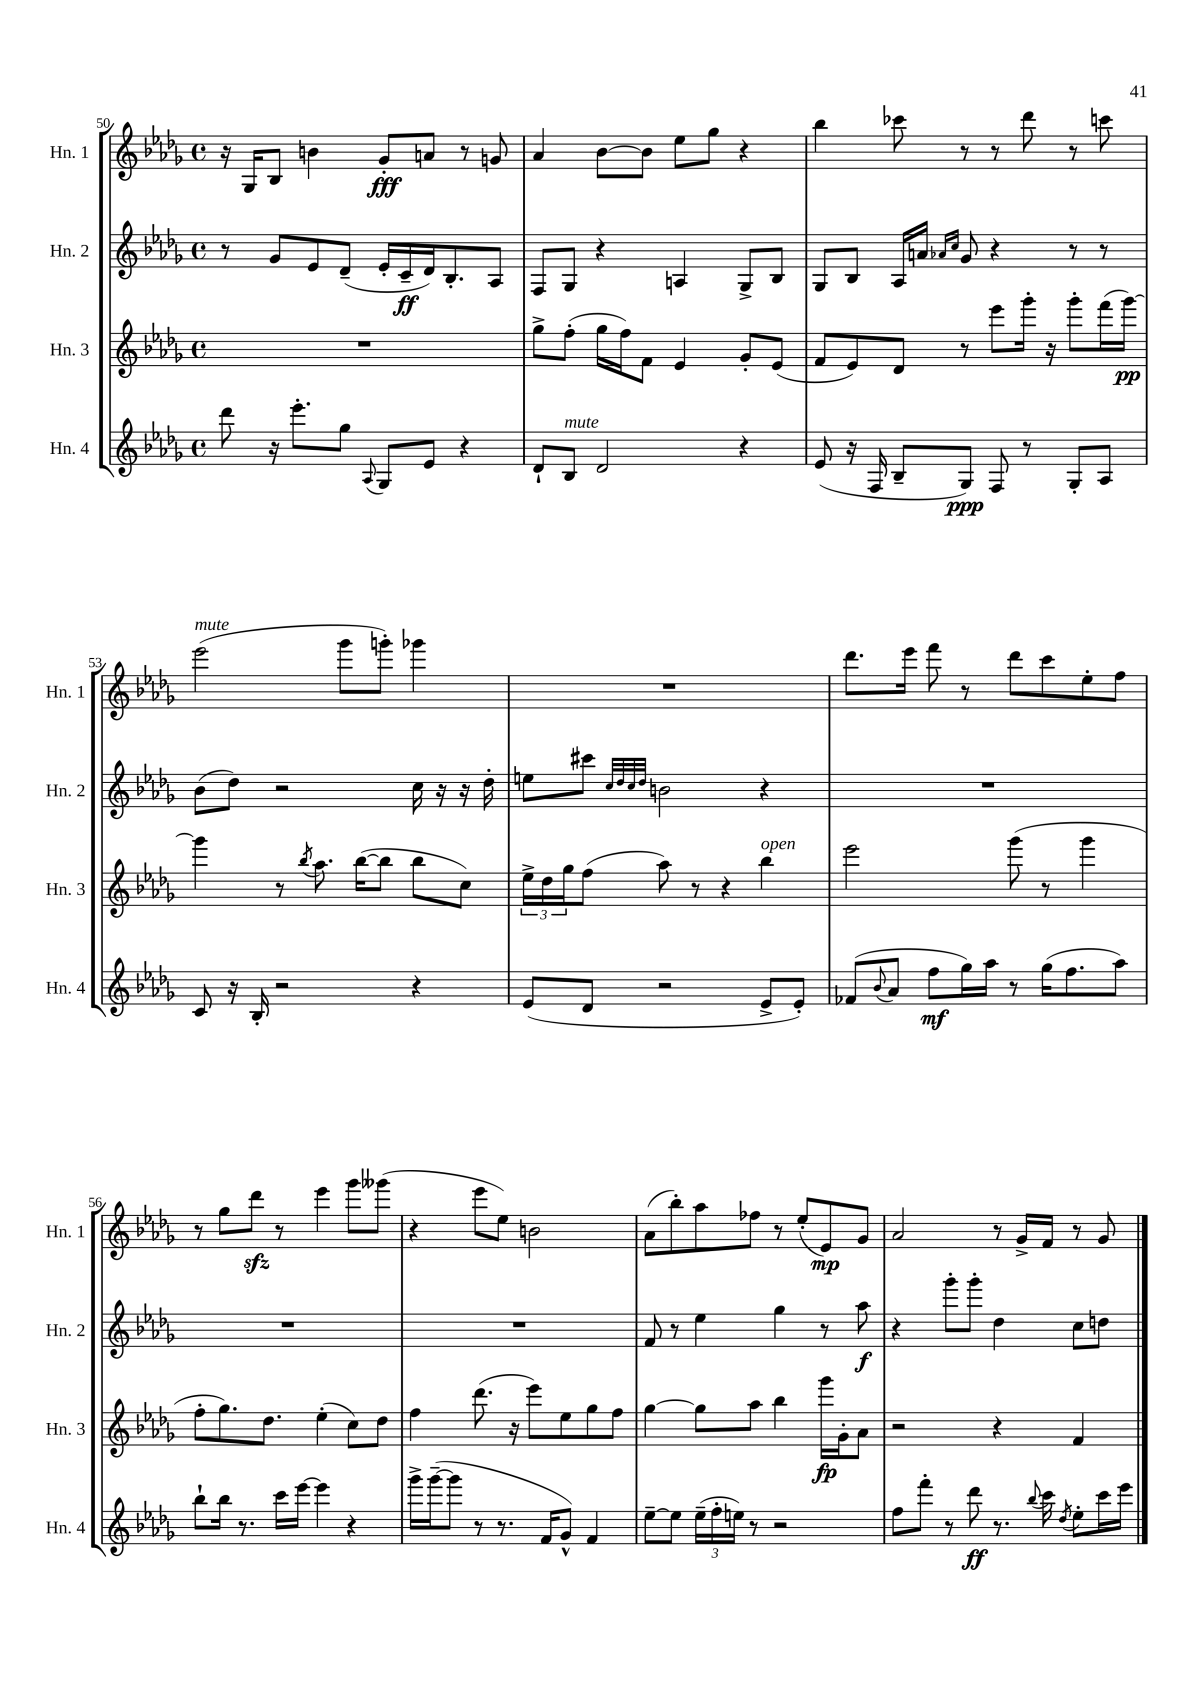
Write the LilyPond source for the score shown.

<<
\new StaffGroup <<
\new Staff = "s0" \with { instrumentName = "Hn. 1" shortInstrumentName = "Hn. 1" } {
    \clef treble \key des \major \defaultTimeSignature \time 4/4
    r16 ges16 bes8 b'4 ges'8-.\fff a'8 r8 g'8 |
    aes'4 bes'8~ bes'8 ees''8 ges''8 r4 |
    bes''4 ces'''8 r8 r8 des'''8 r8 c'''8 |
    ees'''2^\markup { \italic "mute" }( ges'''8 g'''8-.) ges'''4 |
    R1 |
    des'''8. ees'''16 f'''8 r8 des'''8 c'''8 ees''8-. f''8 |
    r8 ges''8 des'''8\sfz r8 ees'''4 ges'''8 geses'''8( |
    r4 ees'''8 ees''8) b'2 |
    aes'8( bes''8-.) aes''8 fes''8 r8 ees''8-.( ees'8\mp) ges'8 |
    aes'2 r8 ges'16-> f'16 r8 ges'8 \bar "|." |
}
\new Staff = "s1" \with { instrumentName = "Hn. 2" shortInstrumentName = "Hn. 2" } {
    \clef treble \key des \major \defaultTimeSignature \time 4/4
    r8 ges'8 ees'8 des'8--( ees'16-. c'16--\ff des'16) bes8.-. aes8 |
    f8 ges8 r4 a4 ges8-> bes8 |
    ges8 bes8 aes16 a'16 \grace { aes'16 c''16 } ges'8 r4 r8 r8 |
    bes'8( des''8) r2 c''16 r16 r16 des''16-. |
    e''8 cis'''8 \grace { c''32 des''32 c''32 des''32 } b'2 r4 |
    R1 |
    R1 |
    R1 |
    f'8 r8 ees''4 ges''4 r8 aes''8\f |
    r4 ges'''8-. ges'''8-. des''4 c''8 d''8 \bar "|." |
}
\new Staff = "s2" \with { instrumentName = "Hn. 3" shortInstrumentName = "Hn. 3" } {
    \clef treble \key des \major \defaultTimeSignature \time 4/4
    R1 |
    ges''8-> f''8-.( ges''16 f''16) f'8 ees'4 ges'8-. ees'8( |
    f'8 ees'8) des'8 r8 ees'''8 ges'''16-. r16 ges'''8-. f'''16( ges'''16~\pp) |
    ges'''4 r8 \acciaccatura { bes''8 } aes''8. bes''16~( bes''8 bes''8 c''8) |
    \tuplet 3/2 { ees''16-> des''16 ges''16 } f''8( aes''8) r8 r4 bes''4^\markup { \italic "open" } |
    ees'''2 ges'''8( r8 ges'''4 |
    f''8-. ges''8.) des''8. ees''4-.( c''8) des''8 |
    f''4 des'''8.( r16 ees'''8) ees''8 ges''8 f''8 |
    ges''4~ ges''8 aes''8 bes''4 ges'''16\fp ges'16-. aes'8 |
    r2 r4 f'4 \bar "|." |
}
\new Staff = "s3" \with { instrumentName = "Hn. 4" shortInstrumentName = "Hn. 4" } {
    \clef treble \key des \major \defaultTimeSignature \time 4/4
    des'''8 r16 ees'''8.-. ges''8 \appoggiatura { aes8 } ges8 ees'8 r4 |
    des'8-! bes8^\markup { \italic "mute" } des'2 r4 |
    ees'8( r16 f16 bes8-- ges8\ppp) f8 r8 ges8-. aes8 |
    c'8 r16 bes16-. r2 r4 |
    ees'8( des'8 r2 ees'8-> ees'8-.) |
    fes'8( \appoggiatura { bes'8 } aes'8 f''8\mf ges''16) aes''16 r8 ges''16( f''8. aes''8) |
    bes''8-! bes''16 r8. c'''16 ees'''16~ ees'''4 r4 |
    ges'''16-> ges'''16~--( ges'''8 r8 r8. f'16 ges'8-^) f'4 |
    ees''8~-- ees''8 \tuplet 3/2 { ees''16--( f''16-. e''16) } r8 r2 |
    f''8 f'''8-. r8 des'''8\ff r8. \appoggiatura { bes''8 } c'''16 \acciaccatura { des''8 } ees''8-. c'''16 ees'''16 \bar "|." |
}
>>
>>
\layout { \context { \Score currentBarNumber = #50 } }
